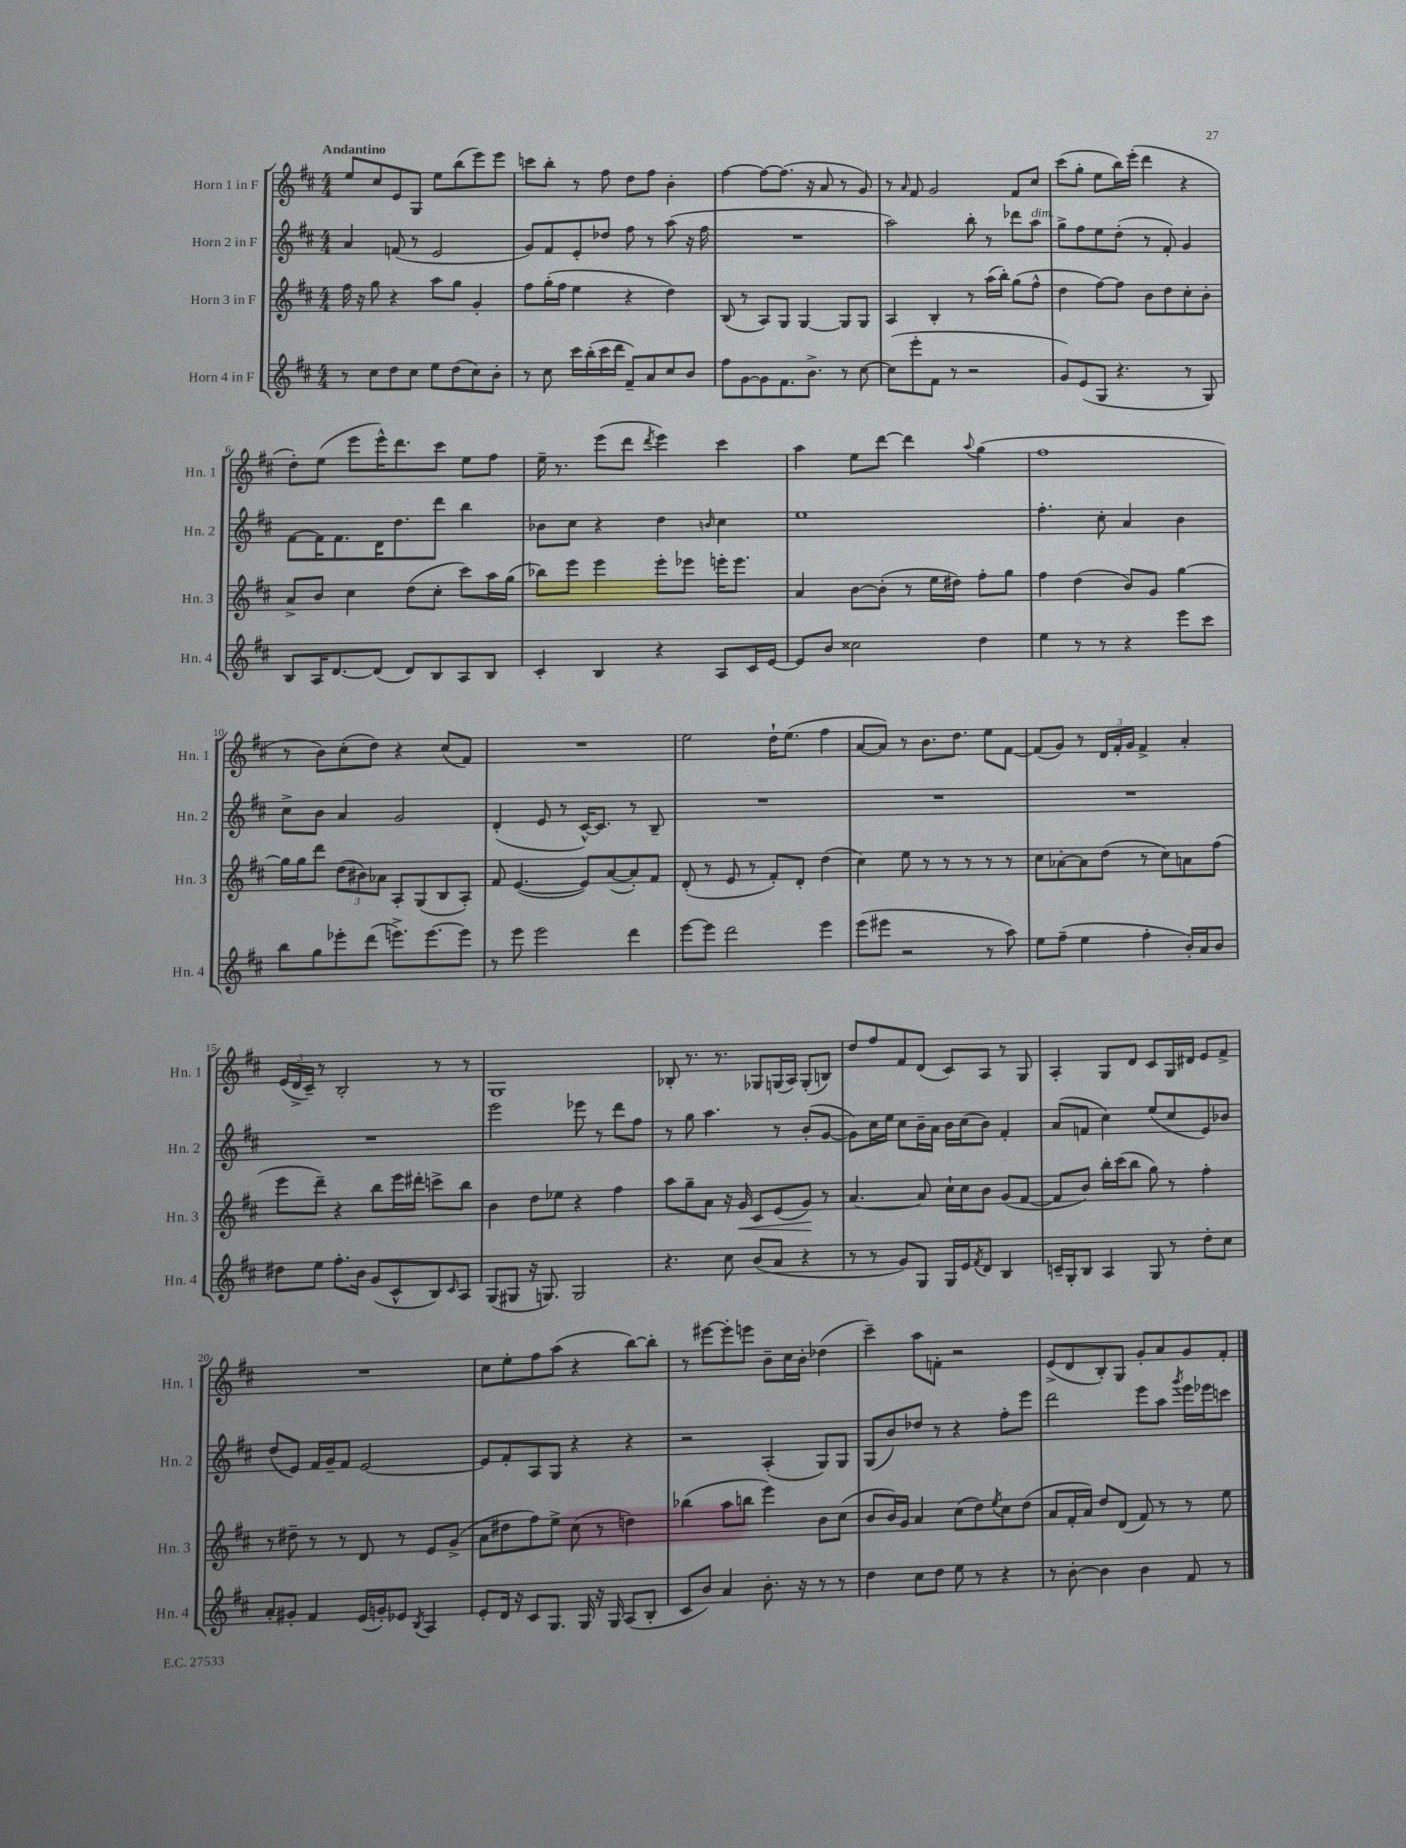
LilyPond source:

<<
\new StaffGroup <<
\new Staff = "s0" \with { instrumentName = "Horn 1 in F" shortInstrumentName = "Hn. 1" } {
    \clef treble \key d \major \numericTimeSignature \time 4/4 \tempo "Andantino"
    e''8 cis''8 e'8 g8 e''8 b''8( e'''8) e'''8 |
    c'''8 b''8-. r8 fis''8 d''8 fis''8 b'4-. |
    fis''4~ fis''8~ fis''8.( r16 a'8 r8 g'8) |
    r8 \grace { a'16 } fis'8 g'2 fis'8 cis''8 |
    cis'''8( g''8-. e''8 b''16) e'''16-.( d'''4 r4 |
    d''8-.) e''8( e'''8 e'''16-^) d'''8. cis'''8 e''8 fis''8 |
    e''16-- r8. e'''8( d'''8 \acciaccatura { d'''8 } e'''4) cis'''4 |
    a''4 e''8 d'''8~ d'''4 \appoggiatura { a''8 } g''4( |
    fis''1 |
    r8 b'8) cis''8-.( d''8) r4 cis''8( fis'8) |
    R1 |
    e''2 d''16-! e''8.( fis''4 |
    a'8~ a'8) r8 b'8. d''8. e''8 fis'8~ |
    fis'8( g'8) r8 \tuplet 3/2 { d'16 fis'16-. g'16 } fis'4-> a'4-. |
    \tuplet 3/2 { e'16( d'16-> cis'16--) } r8 b2-. r8 r8 |
    g1 |
    bes8-. r8. r8. ges8 g16( a16) g8-.( b8) |
    d''8 fis''8 fis'8 d'8( cis'8) a8 r8 g8 |
    a4-. g8 d'8 cis'8 g16 dis'16 e'8 fis'8-> |
    R1 |
    cis''8 e''8-. fis''8 a''8( r4 b''8~) b''8-. |
    r8 eis'''8~ eis'''8-. e'''8 b'8-- cis''16 b'16-. des''4( |
    cis'''4--) a''8 f'8-. r2 |
    e'8->( d'8 b8-.) g8 g'8-. a'8 g'8 fis'8-. \bar "|." |
}
\new Staff = "s1" \with { instrumentName = "Horn 2 in F" shortInstrumentName = "Hn. 2" } {
    \clef treble \key d \major \numericTimeSignature \time 4/4
    a'4 f'8( r8 e'2 |
    g'8) fis'8 e'8-. des''8 fis''8 r8 a''8( r16 fis''16 |
    R1 |
    a''2) b''8-. r8 des'''8 a''8^\markup { \italic "dim." } |
    g''8-> fis''8 e''8 d''8-.( r8 fis'8-.) g'4 |
    fis'8~ fis'16 fis'8. d'16 d''8. d'''8 b''4 |
    bes'8 cis''8 r4 d''4 \grace { b'16 } cis''4 |
    e''1 |
    fis''4.-. cis''8-. a'4 b'4 |
    cis''8-> b'8 a'4 g'2 |
    d'4-.( e'8 r8 cis'16~-^) cis'8. r8 b8-- |
    R1 |
    R1 |
    R1 |
    R1 |
    e'''2 ees'''8 r8 d'''8 fis''8 |
    r8 g''8 a''4. r8 b'8-.( g'8~ |
    g'8) cis''16 e''16 cis''8 b'16-- a'16 b'16 cis''16( b'8) fis'4-. |
    a'8( f'8 cis''4) e''8( cis''8 e'8) bes'8 |
    d''8( e'8) fis'16 g'16-- fis'8 e'2~ |
    e'8 fis'8-. a8 g8 r4 r4 |
    r2 a4-.( g8) g8 |
    g8( b'8) des''8 r8 r4 fis''8-. e'''8 |
    d'''2 e'''8 a''8 \acciaccatura { g'''8 } e'''16 ees'''16 c'''8 \bar "|." |
}
\new Staff = "s2" \with { instrumentName = "Horn 3 in F" shortInstrumentName = "Hn. 3" } {
    \clef treble \key d \major \numericTimeSignature \time 4/4
    fis''16 r16 g''8 r4 a''8 g''8 g'4-. |
    fis''8 g''16-.( fis''16 e''4 r4 d''4) |
    b8( r8 a8) g8 g4~ g8 g8 |
    a4 b4-. r8 a''16( b''16-.) g''8( fis''8-^ |
    d''4 fis''8~) fis''8 b'8 d''8 cis''8-. b'8-. |
    a'8-> b'8 cis''4 d''8( cis''8-. cis'''8) a''16 g''16( |
    bes''8) e'''8 e'''4 e'''8-. ees'''8 e'''16-. e'''8. |
    a'4 b'8~ b'8-.( r8 e''16 dis''16) fis''8-. g''8 |
    fis''4 d''4( b'8) g'8 g''4~ |
    g''16 g''16 d'''8 \tuplet 3/2 { d''8( bis'8) aes'8 } a8-. g8( b8 a8-.) |
    fis'8 e'4.~( e'8) a'8~( a'8-.) fis'8 |
    d'8-.( r8 e'8 r8 fis'8-.) d'8-. d''4( |
    cis''4) e''8 r8 r8 r8 r8 r8 |
    cis''8 aes'8~-. aes'8 d''8( r8 cis''8) a'8 fis''8( |
    e'''8 d'''8--) r4 b''8 e'''16 dis'''16-. c'''8-> b''8 |
    b'4 d''8 ees''8 r4 fis''4 |
    a''8 g''8-- a'8 r16 g'16\< cis'8 e'8( g'8\!) r8 |
    a'4.~ a'8 cis''16-! cis''16 b'8 g'8( fis'8~ |
    fis'8 b'8) b''16-. cis'''16( b''8 g''8) r8 fis''4-. |
    r8 dis''8-- r8 r8 d'8 r8 e'8 g'8->( |
    a'8 dis''8 fis''8) e''8-> cis''8( r8 d''4) |
    bes''4( a''8 b''8 e'''4) b'8 cis''8( |
    b'8 b'16) g'16 a'4 cis''8( d''8) \acciaccatura { e''8 } cis''8 d''8( |
    a'8 fis'16-. a'16) d''8 d'8( fis'8) r8 r8 e''8 \bar "|." |
}
\new Staff = "s3" \with { instrumentName = "Horn 4 in F" shortInstrumentName = "Hn. 4" } {
    \clef treble \key d \major \numericTimeSignature \time 4/4
    r8 cis''8 d''8 cis''8 e''8 d''8( cis''8) b'8-. |
    r8 cis''8 cis'''16 b''16-.( cis'''16 d'''16 fis'8--) a'8 cis''8 b'8 |
    fis''8 g'8~ g'8 fis'8. b'8.-> r8 cis''8~ |
    cis''8( e'''8-. fis'8 r8 r2 |
    g'8) e'8( g8 r4. r8 g8) |
    b8 a16 d'8.~ d'8( d'8) b8 a8 b8 |
    cis'4-. b4 r4 a8 cis'16 e'16~ |
    e'8 b'8 cisis''2 d''4 |
    e''4 r8 r8 r4 e'''8 cis'''8 |
    b''8 g''8 ees'''8-. d'''8( e'''8.->) e'''8.~ e'''8 |
    r8 e'''8 e'''2 d'''4 |
    e'''8~ e'''8 d'''2 e'''4 |
    e'''8( eis'''8 r2 r8 a''8) |
    e''8 fis''8--( e''4 fis''4-. b'16-.) a'16 b'8 |
    dis''8 e''8 fis''8.-. b'16 g'8( cis'8-^ b8) \grace { cis'16 } a8 |
    g8( gis8 r16 g8.) g2 |
    r4. cis''8 b'8( a'8 r4 |
    r8 r8 g'8) g8 g16 e'16 \acciaccatura { fis'8 } d'8 b4 |
    c'16-- g16-. b8 a4 g8 r8 d''8-. cis''8 |
    a'8-. gis'8-. fis'4 e'16( g'16-.) ees'8 \acciaccatura { b8 } a4 |
    e'8-. d'16 r16 cis'8 g8. g16 r16 g16 a8( b8-. |
    cis'8 b'8) a'4 b'8.-. r16 r8 r8 |
    d''4 cis''8 d''8 e''8 r8 r4 |
    r8 b'8~-. b'4 b'4 fis'8 r8 \bar "|." |
}
>>
>>
